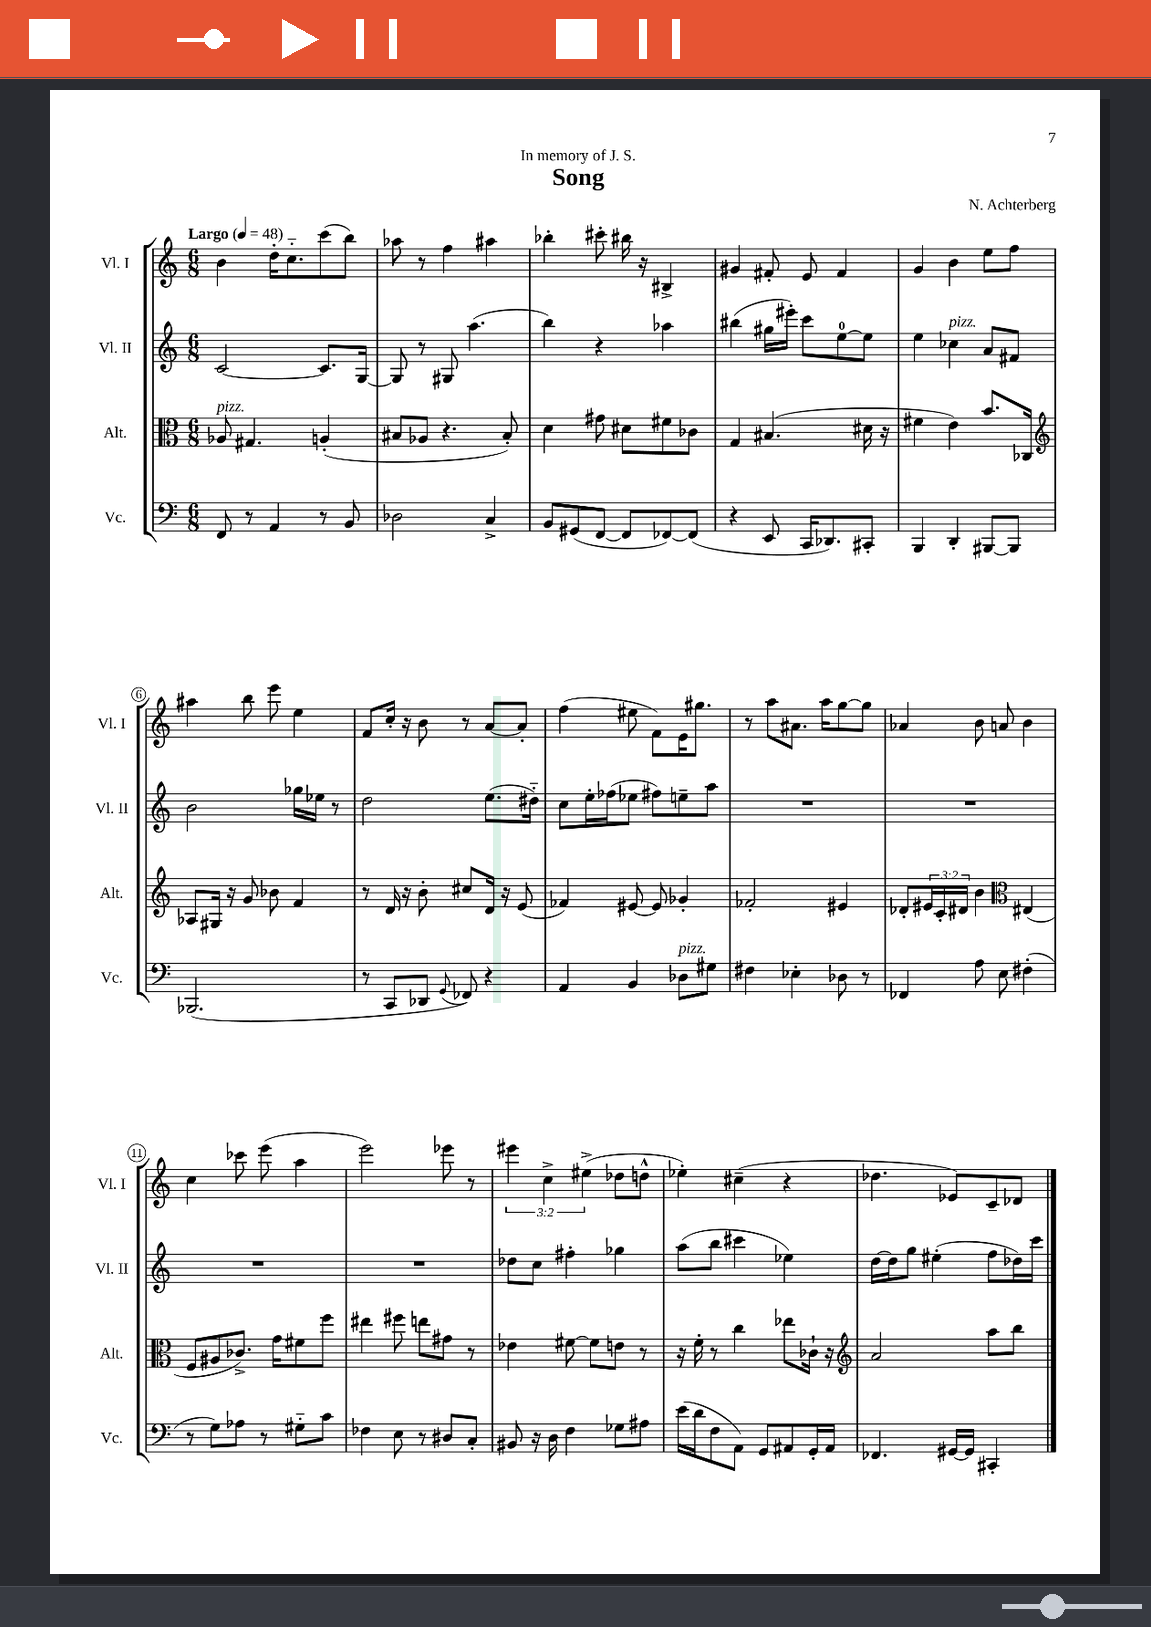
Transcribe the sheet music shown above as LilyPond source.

\header { title = "Song" composer = "N. Achterberg" dedication = "In memory of J. S." }
<<
\new StaffGroup <<
\new Staff = "s0" \with { instrumentName = "Vl. I" shortInstrumentName = "Vl. I" } {
    \clef treble \key c \major \numericTimeSignature \time 6/8 \override Staff.TupletNumber.text = #tuplet-number::calc-fraction-text \tempo "Largo" 4 = 48
    b'4 d''16-. c''8.-_ c'''8( b''8) |
    aes''8 r8 f''4 ais''4 |
    bes''4-. cis'''8-. bis''16 r16 bis4-> |
    gis'4 fis'8-. e'8 fis'4 |
    g'4 b'4 e''8 f''8 |
    ais''4 b''8 e'''8 e''4 |
    f'8 c''16-. r16 b'8 r8 a'8~ a'8-. |
    f''4( eis''8 f'8) e'16 gis''8. |
    r8 a''8 ais'8. a''16 g''8~ g''8 |
    aes'4 b'8 a'8 b'4 |
    c''4 ces'''8 e'''8( a''4 |
    e'''2) ees'''8 r8 |
    \tuplet 3/2 { eis'''4 c''4-> eis''4->( } des''8 d''8-^ |
    ees''4-.) cis''4--( r4 |
    des''4. ees'8) c'8-- des'8 \bar "|." |
}
\new Staff = "s1" \with { instrumentName = "Vl. II" shortInstrumentName = "Vl. II" } {
    \clef treble \key c \major \numericTimeSignature \time 6/8
    c'2~ c'8. g16~ |
    g8 r8 gis8 a''4.( |
    b''4) r4 aes''4 |
    bis''4( gis''16 eis'''16-.) c'''8 e''8-0~ e''8 |
    e''4 ces''4^\markup { \italic "pizz." } a'8 fis'8 |
    b'2 ges''16 ees''16 r8 |
    d''2 e''8.( dis''16-_) |
    c''8 e''16-. fes''16( ees''8 fis''8) e''8-- a''8 |
    R2. |
    R2. |
    R2. |
    R2. |
    des''8 c''8 fis''4-. ges''4 |
    a''8( b''8 cis'''4 ees''4) |
    d''16~ d''16 g''8 eis''4-.( f''8 des''16) c'''16 \bar "|." |
}
\new Staff = "s2" \with { instrumentName = "Alt." shortInstrumentName = "Alt." } {
    \clef alto \key c \major \numericTimeSignature \time 6/8 \override Staff.TupletNumber.text = #tuplet-number::calc-fraction-text
    aes8^\markup { \italic "pizz." } gis4. a4-.( |
    bis8 aes8 r4. bis8-.) |
    d'4 gis'8 dis'8 fis'8 ces'8 |
    g4 bis4.( dis'16 r16 |
    fis'4 e'4) b'8. ces16 |
    \clef treble aes8 gis16 r16 g'8 bes'8 f'4 |
    r8 d'16 r16 b'8-. cis''8 d'16 r16 e'8( |
    fes'4) eis'8~ eis'8 ges'4-. |
    fes'2-. eis'4 |
    des'8-. \tuplet 3/2 { eis'16 c'16-. dis'16 } b'4 \clef alto eis4( |
    f8 ais8 ces'8.->) g'16 fis'8 f''8 |
    eis''4 fis''8 e''8 gis'8 r8 |
    ees'4 fis'8~ fis'8 e'8 r8 |
    r16 f'16-. r8 c''4 ees''8 ces'16-! r16 |
    \clef treble a'2 a''8 b''8 \bar "|." |
}
\new Staff = "s3" \with { instrumentName = "Vc." shortInstrumentName = "Vc." } {
    \clef bass \key c \major \numericTimeSignature \time 6/8
    f,8 r8 a,4 r8 b,8 |
    des2 c4-> |
    b,8 gis,8( f,8~ f,8 fes,8~) fes,8( |
    r4 e,8 c,16 des,8.) cis,8-. |
    b,,4 d,4-. bis,,8~ bis,,8 |
    bes,,2.( |
    r8 c,8 des,8 \appoggiatura { g,8 } fes,8) r4 |
    a,4 b,4 des8^\markup { \italic "pizz." } gis8 |
    fis4 ees4-. des8 r8 |
    fes,4 a8 e8 fis4-.( |
    r8 g8) aes8 r8 gis8-_ c'8 |
    fes4 e8 r8 dis8 c8-. |
    bis,8 r16 d16 f4 ges8 ais8 |
    e'16( d'16 f8 a,8) g,8 ais,8 g,16-. ais,16 |
    fes,4. gis,16~ gis,16 cis,4-. \bar "|." |
}
>>
>>
\layout { \context { \Score \override BarNumber.stencil = #(make-stencil-circler 0.1 0.3 ly:text-interface::print) } }
